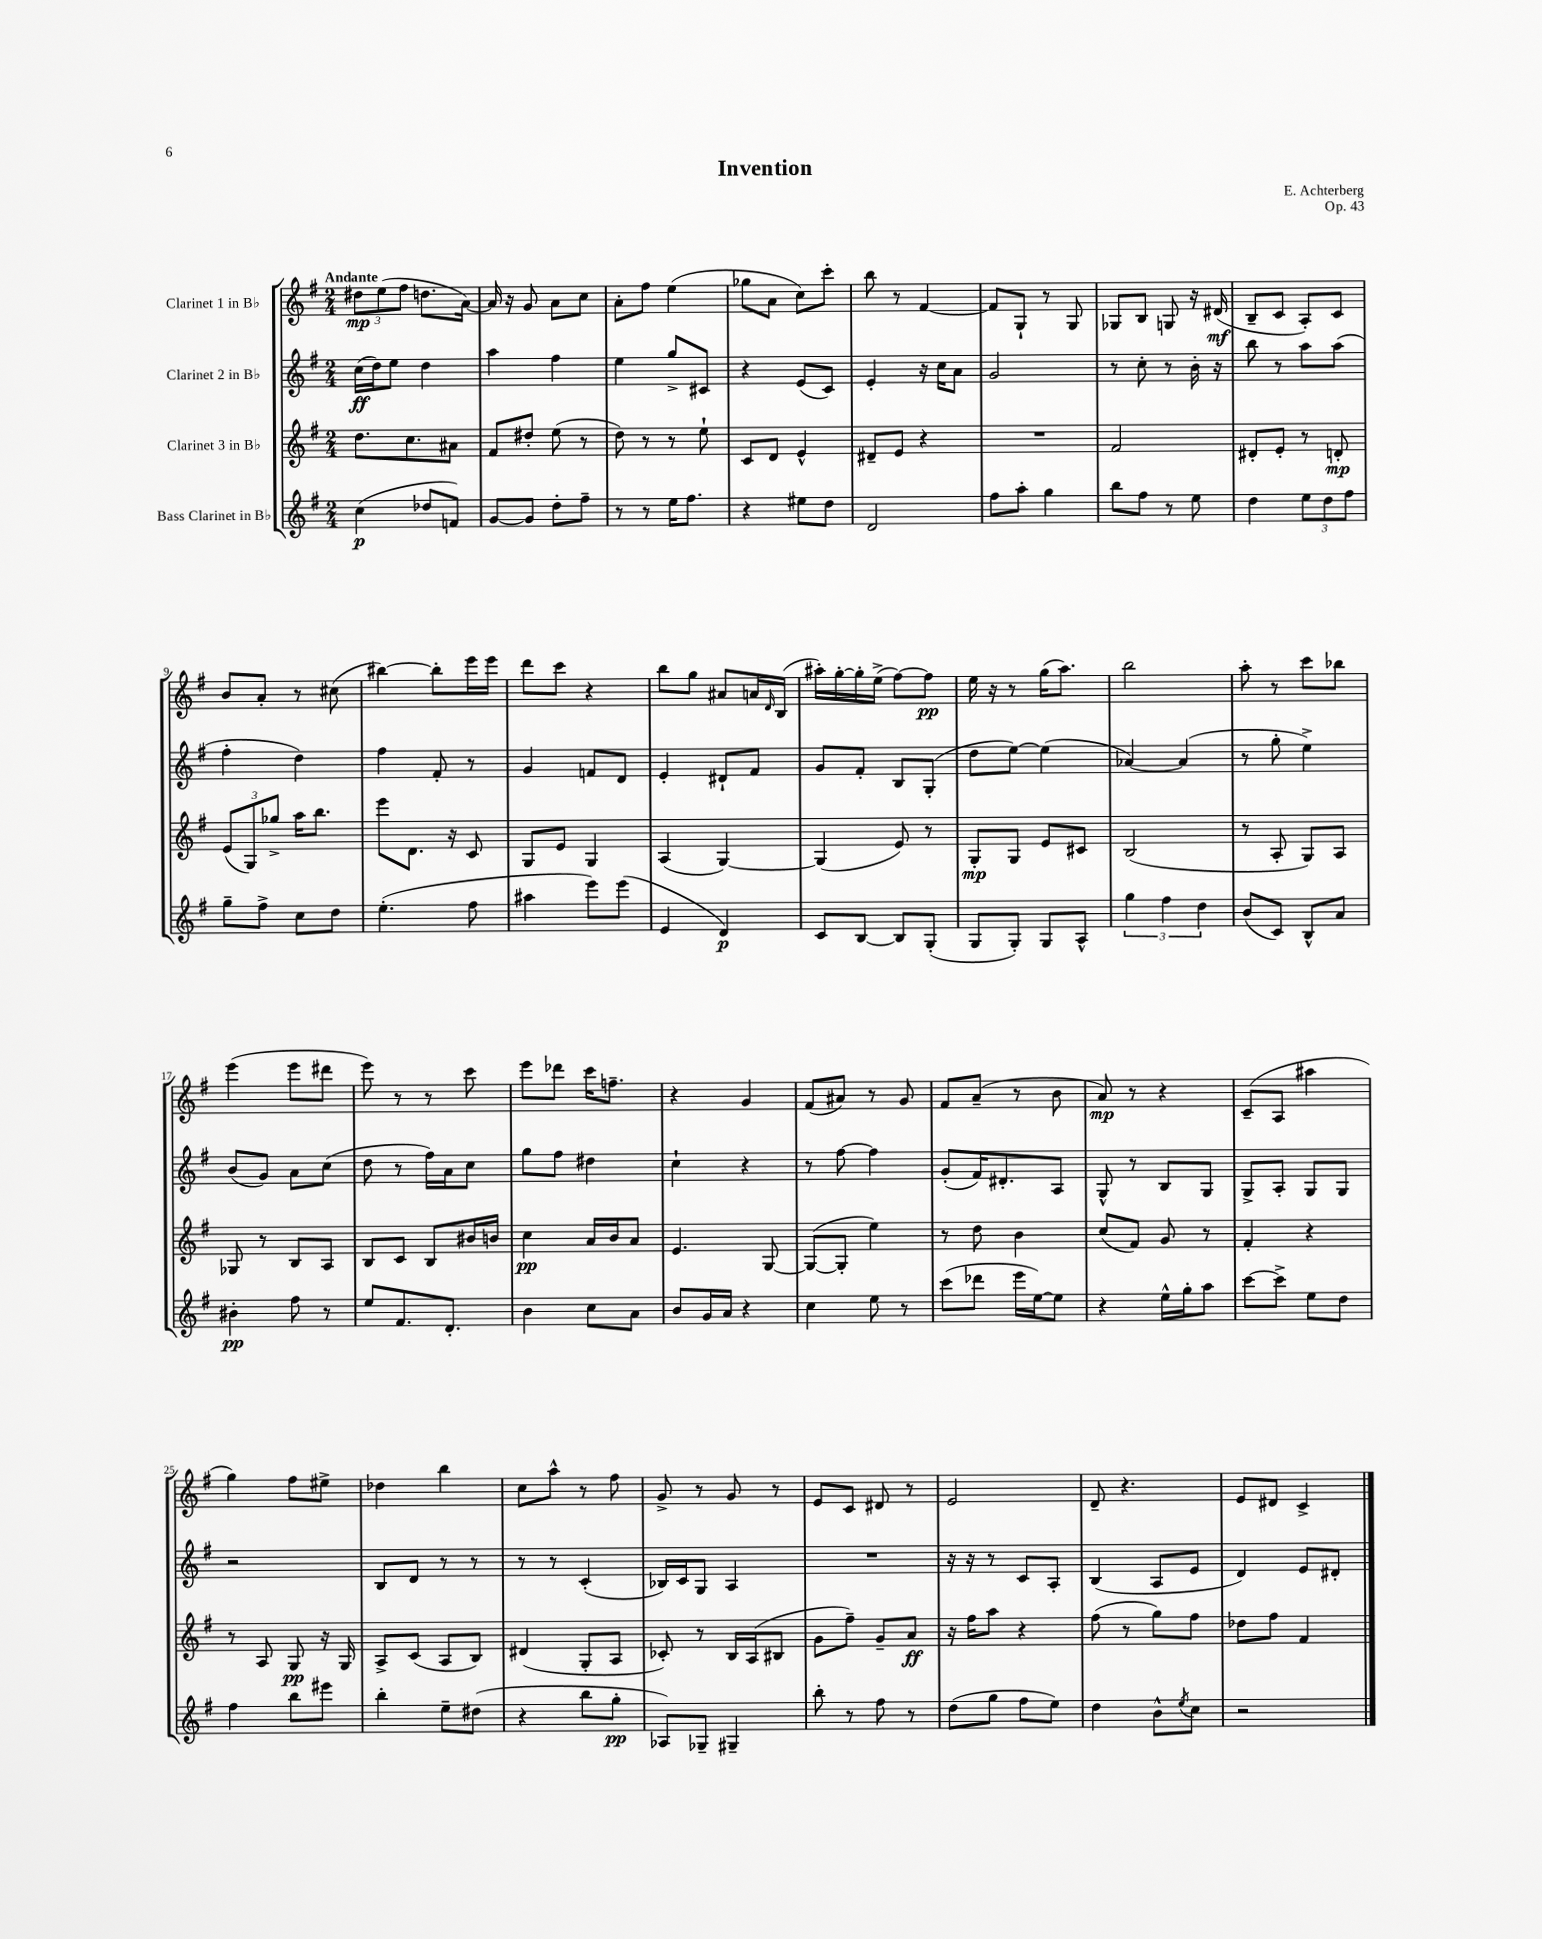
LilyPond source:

\header { title = "Invention" composer = "E. Achterberg" opus = "Op. 43" }
<<
\new StaffGroup <<
\new Staff = "s0" \with { instrumentName = "Clarinet 1 in Bb" } {
    \clef treble \key g \major \numericTimeSignature \time 2/4 \tempo "Andante"
    \tuplet 3/2 { dis''8\mp e''8( fis''8 } d''8. a'16~) |
    a'16 r16 g'8 a'8 c''8 |
    a'8-. fis''8 e''4( |
    ges''8 a'8 c''8) c'''8-. |
    b''8 r8 fis'4~ |
    fis'8 g8-! r8 g8 |
    ges8 b8 g8 r16 dis'16\mf( |
    b8-- c'8 a8-.) c'8 |
    b'8 a'8-. r8 cis''8( |
    bis''4~) bis''8-. e'''16 e'''16 |
    d'''8 c'''8 r4 |
    b''8 g''8 ais'8 a'16 \grace { d'16 } b16( |
    ais''16-.) g''16~-. g''16-. e''16->( fis''8~) fis''8\pp |
    e''16 r16 r8 g''16( a''8.) |
    b''2 |
    a''8-. r8 c'''8 bes''8 |
    e'''4( e'''8 dis'''8 |
    e'''8) r8 r8 c'''8 |
    e'''8 des'''8 c'''16 f''8.-- |
    r4 g'4 |
    fis'8( ais'8) r8 g'8 |
    fis'8 a'8--( r8 b'8 |
    a'8\mp) r8 r4 |
    c'8--( a8 ais''4 |
    g''4) fis''8 eis''8-> |
    des''4 b''4 |
    c''8 a''8-^ r8 fis''8 |
    g'8-> r8 g'8 r8 |
    e'8 c'8 dis'8 r8 |
    e'2 |
    d'8-- r4. |
    e'8 dis'8 c'4-> \bar "|." |
}
\new Staff = "s1" \with { instrumentName = "Clarinet 2 in Bb" } {
    \clef treble \key g \major \numericTimeSignature \time 2/4
    c''16\ff( d''16) e''8 d''4 |
    a''4 fis''4 |
    e''4 g''8-> cis'8 |
    r4 e'8( c'8) |
    e'4-. r16 c''16 a'8 |
    g'2 |
    r8 c''8-. r8 b'16-. r16 |
    b''8 r8 a''8 a''8( |
    fis''4-. d''4) |
    fis''4 fis'8-. r8 |
    g'4 f'8 d'8 |
    e'4-. dis'8-! fis'8 |
    g'8 fis'8-. b8 g8-.( |
    d''8 e''8~) e''4( |
    aes'4~) aes'4( |
    r8 g''8-. e''4->) |
    b'8( g'8) a'8 c''8( |
    d''8 r8 fis''16) a'16 c''8 |
    g''8 fis''8 dis''4 |
    c''4-! r4 |
    r8 fis''8~ fis''4 |
    g'8-.( fis'16) dis'8.-. a8 |
    g8-^ r8 b8 g8 |
    g8-> a8-. g8 g8 |
    r2 |
    b8 d'8 r8 r8 |
    r8 r8 c'4-.( |
    bes16) c'16 g8 a4 |
    R2 |
    r16 r16 r8 c'8 a8-. |
    b4( a8 e'8 |
    d'4) e'8 dis'8-. \bar "|." |
}
\new Staff = "s2" \with { instrumentName = "Clarinet 3 in Bb" } {
    \clef treble \key g \major \numericTimeSignature \time 2/4
    d''8. c''8. ais'8 |
    fis'8 dis''8-. e''8( r8 |
    d''8) r8 r8 e''8-! |
    c'8 d'8 e'4-^ |
    dis'8-- e'8 r4 |
    R2 |
    fis'2 |
    dis'8-. e'8-. r8 d'8-.\mp |
    \tuplet 3/2 { e'8( g8) ges''8-> } a''16 b''8. |
    e'''8 d'8. r16 c'8 |
    g8 e'8 g4 |
    a4( g4~) |
    g4( e'8) r8 |
    g8-.\mp g8 e'8 cis'8 |
    b2( |
    r8 a8-. g8) a8 |
    ges8 r8 b8 a8 |
    b8 c'8 b8 bis'16 b'16 |
    c''4\pp a'16 b'16 a'8 |
    e'4. g8~ |
    g8~( g8-. e''4) |
    r8 d''8 b'4 |
    c''8( fis'8) g'8 r8 |
    fis'4-. r4 |
    r8 a8 g8\pp r16 g16 |
    a8-> c'8( a8 b8) |
    dis'4( g8-. a8 |
    ces'8-.) r8 b16 a16( bis8 |
    g'8 fis''8--) g'8-- a'8\ff |
    r16 fis''16 a''8 r4 |
    fis''8( r8 g''8) fis''8 |
    des''8 fis''8 fis'4 \bar "|." |
}
\new Staff = "s3" \with { instrumentName = "Bass Clarinet in Bb" } {
    \clef treble \key g \major \numericTimeSignature \time 2/4
    c''4\p( des''8 f'8) |
    g'8~ g'8 d''8-. fis''8-- |
    r8 r8 e''16 fis''8. |
    r4 eis''8 d''8 |
    d'2 |
    fis''8 a''8-. g''4 |
    b''8 fis''8 r8 e''8 |
    d''4 \tuplet 3/2 { e''8 d''8 fis''8 } |
    g''8-- fis''8-> c''8 d''8 |
    e''4.-.( fis''8 |
    ais''4 e'''8) e'''8( |
    e'4 d'4\p) |
    c'8 b8~ b8 g8-.( |
    g8 g8-.) g8 a8-^ |
    \tuplet 3/2 { g''4 fis''4 d''4 } |
    b'8( c'8) b8-^ a'8 |
    bis'4-.\pp fis''8 r8 |
    e''8 fis'8. d'8.-. |
    b'4 c''8 a'8 |
    b'8 g'16 a'16 r4 |
    c''4 e''8 r8 |
    c'''8( des'''8 e'''16 e''16~) e''8 |
    r4 e''16-^ g''16-. a''8 |
    c'''8~ c'''8-> e''8 d''8 |
    fis''4 b''8 eis'''8 |
    b''4-. e''8-- dis''8( |
    r4 b''8 g''8-.\pp |
    aes8) ges8-- gis4-- |
    b''8-. r8 fis''8 r8 |
    d''8( g''8 fis''8 e''8) |
    d''4 b'8-^ \acciaccatura { e''8 } c''8 |
    r2 \bar "|." |
}
>>
>>
